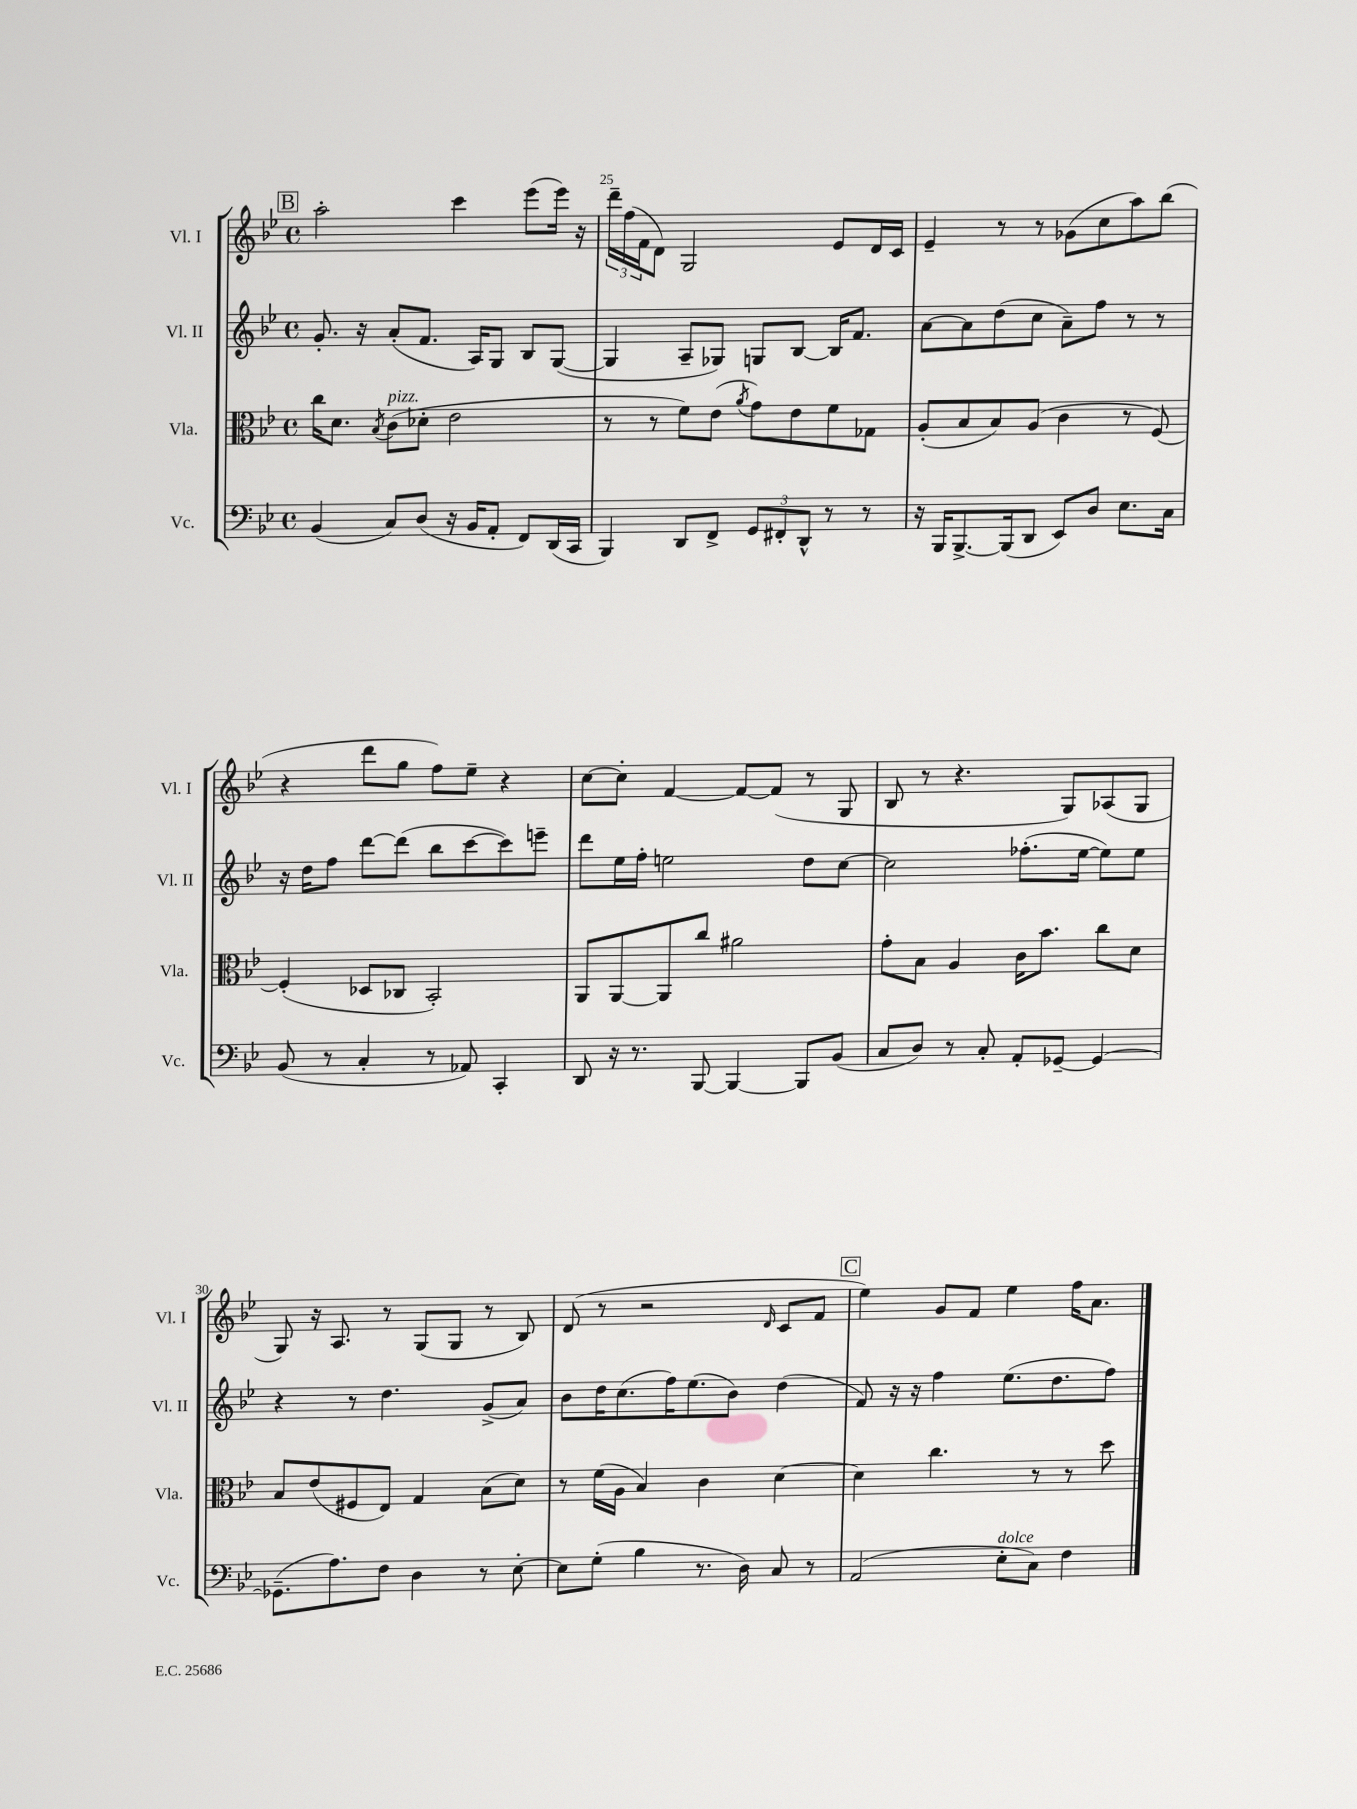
<<
\new StaffGroup <<
\new Staff = "s0" \with { instrumentName = "Vl. I" shortInstrumentName = "Vl. I" } {
    \clef treble \key bes \major \defaultTimeSignature \time 4/4
    \mark \markup { \box "B" } a''2-. c'''4 ees'''8( ees'''16) r16 |
    \tuplet 3/2 { d'''16-- f''16( f'16 } d'8) g2 ees'8 d'16 c'16 |
    ees'4-- r8 r8 ges'8( c''8 a''8) bes''8( |
    r4 d'''8 g''8 f''8) ees''8-- r4 |
    c''8~ c''8-. f'4~ f'8~ f'8( r8 g8 |
    bes8 r8 r4. g8) aes8( g8 |
    g8) r16 a8. r8 g8( g8 r8 bes8) |
    d'8( r8 r2 \grace { d'16 } c'8 f'8 |
    \mark \markup { \box "C" } ees''4) g'8 f'8 ees''4 f''16 a'8. \bar "|." |
}
\new Staff = "s1" \with { instrumentName = "Vl. II" shortInstrumentName = "Vl. II" } {
    \clef treble \key bes \major \defaultTimeSignature \time 4/4
    \mark \markup { \box "B" } g'8.-. r16 a'8-.( f'8. a16) g8 bes8 g8~( |
    g4 a8-- ges8) g8 bes8~ bes16 f'8. |
    a'8~ a'8 d''8( c''8 a'8--) f''8 r8 r8 |
    r16 d''16 f''8 d'''8~ d'''8( bes''8 c'''8~ c'''8) e'''8-- |
    d'''8 ees''16 f''16-. e''2 d''8 c''8~ |
    c''2 fes''8.-.( ees''16~ ees''8) ees''8 |
    r4 r8 d''4. g'8->( a'8) |
    bes'8 d''16 c''8.( f''16) ees''8.( bes'8) d''4( |
    \mark \markup { \box "C" } f'8) r16 r16 f''4 ees''8.( d''8. f''8) \bar "|." |
}
\new Staff = "s2" \with { instrumentName = "Vla." shortInstrumentName = "Vla." } {
    \clef alto \key bes \major \defaultTimeSignature \time 4/4
    \mark \markup { \box "B" } c''16 d'8. \acciaccatura { bes8 } c'8^\markup { \italic "pizz." }( des'8-. ees'2 |
    r8 r8 f'8) ees'8( \acciaccatura { a'8 } g'8) ees'8 f'8 ges8 |
    a8-.( bes8 bes8) a8( c'4 r8 f8~) |
    f4-.( des8 ces8 bes,2-.) |
    a,8 a,8~ a,8 c''8 ais'2 |
    g'8-. bes8 a4 c'16 bes'8. c''8 d'8 |
    bes8 ees'8( fis8 ees8) g4 bes8( d'8) |
    r8 f'16( a16 bes4) c'4 d'4~ |
    \mark \markup { \box "C" } d'4 c''4. r8 r8 d''8 \bar "|." |
}
\new Staff = "s3" \with { instrumentName = "Vc." shortInstrumentName = "Vc." } {
    \clef bass \key bes \major \defaultTimeSignature \time 4/4
    \mark \markup { \box "B" } bes,4( c8) d8( r16 bes,16 a,8-. f,8) d,16( c,16 |
    bes,,4) d,8 f,8-> \tuplet 3/2 { g,8 fis,8-. d,8-^ } r8 r8 |
    r16 bes,,16 bes,,8.~-> bes,,16( d,8 ees,8) d8 ees8. c16 |
    bes,8( r8 c4-. r8 aes,8) c,4-. |
    d,8 r16 r8. bes,,8~ bes,,4~ bes,,8 bes,8( |
    c8 d8) r8 c8-. a,8-. ges,8~-- ges,4~ |
    ges,8.--( a8.) f8 d4 r8 ees8~-. |
    ees8 g8-.( bes4 r8. d16) c8 r8 |
    \mark \markup { \box "C" } a,2( ees8-.^\markup { \italic "dolce" } c8) f4 \bar "|." |
}
>>
>>
\layout { \context { \Score currentBarNumber = #24 \override BarNumber.break-visibility = ##(#f #t #t) barNumberVisibility = #(every-nth-bar-number-visible 5) } }
